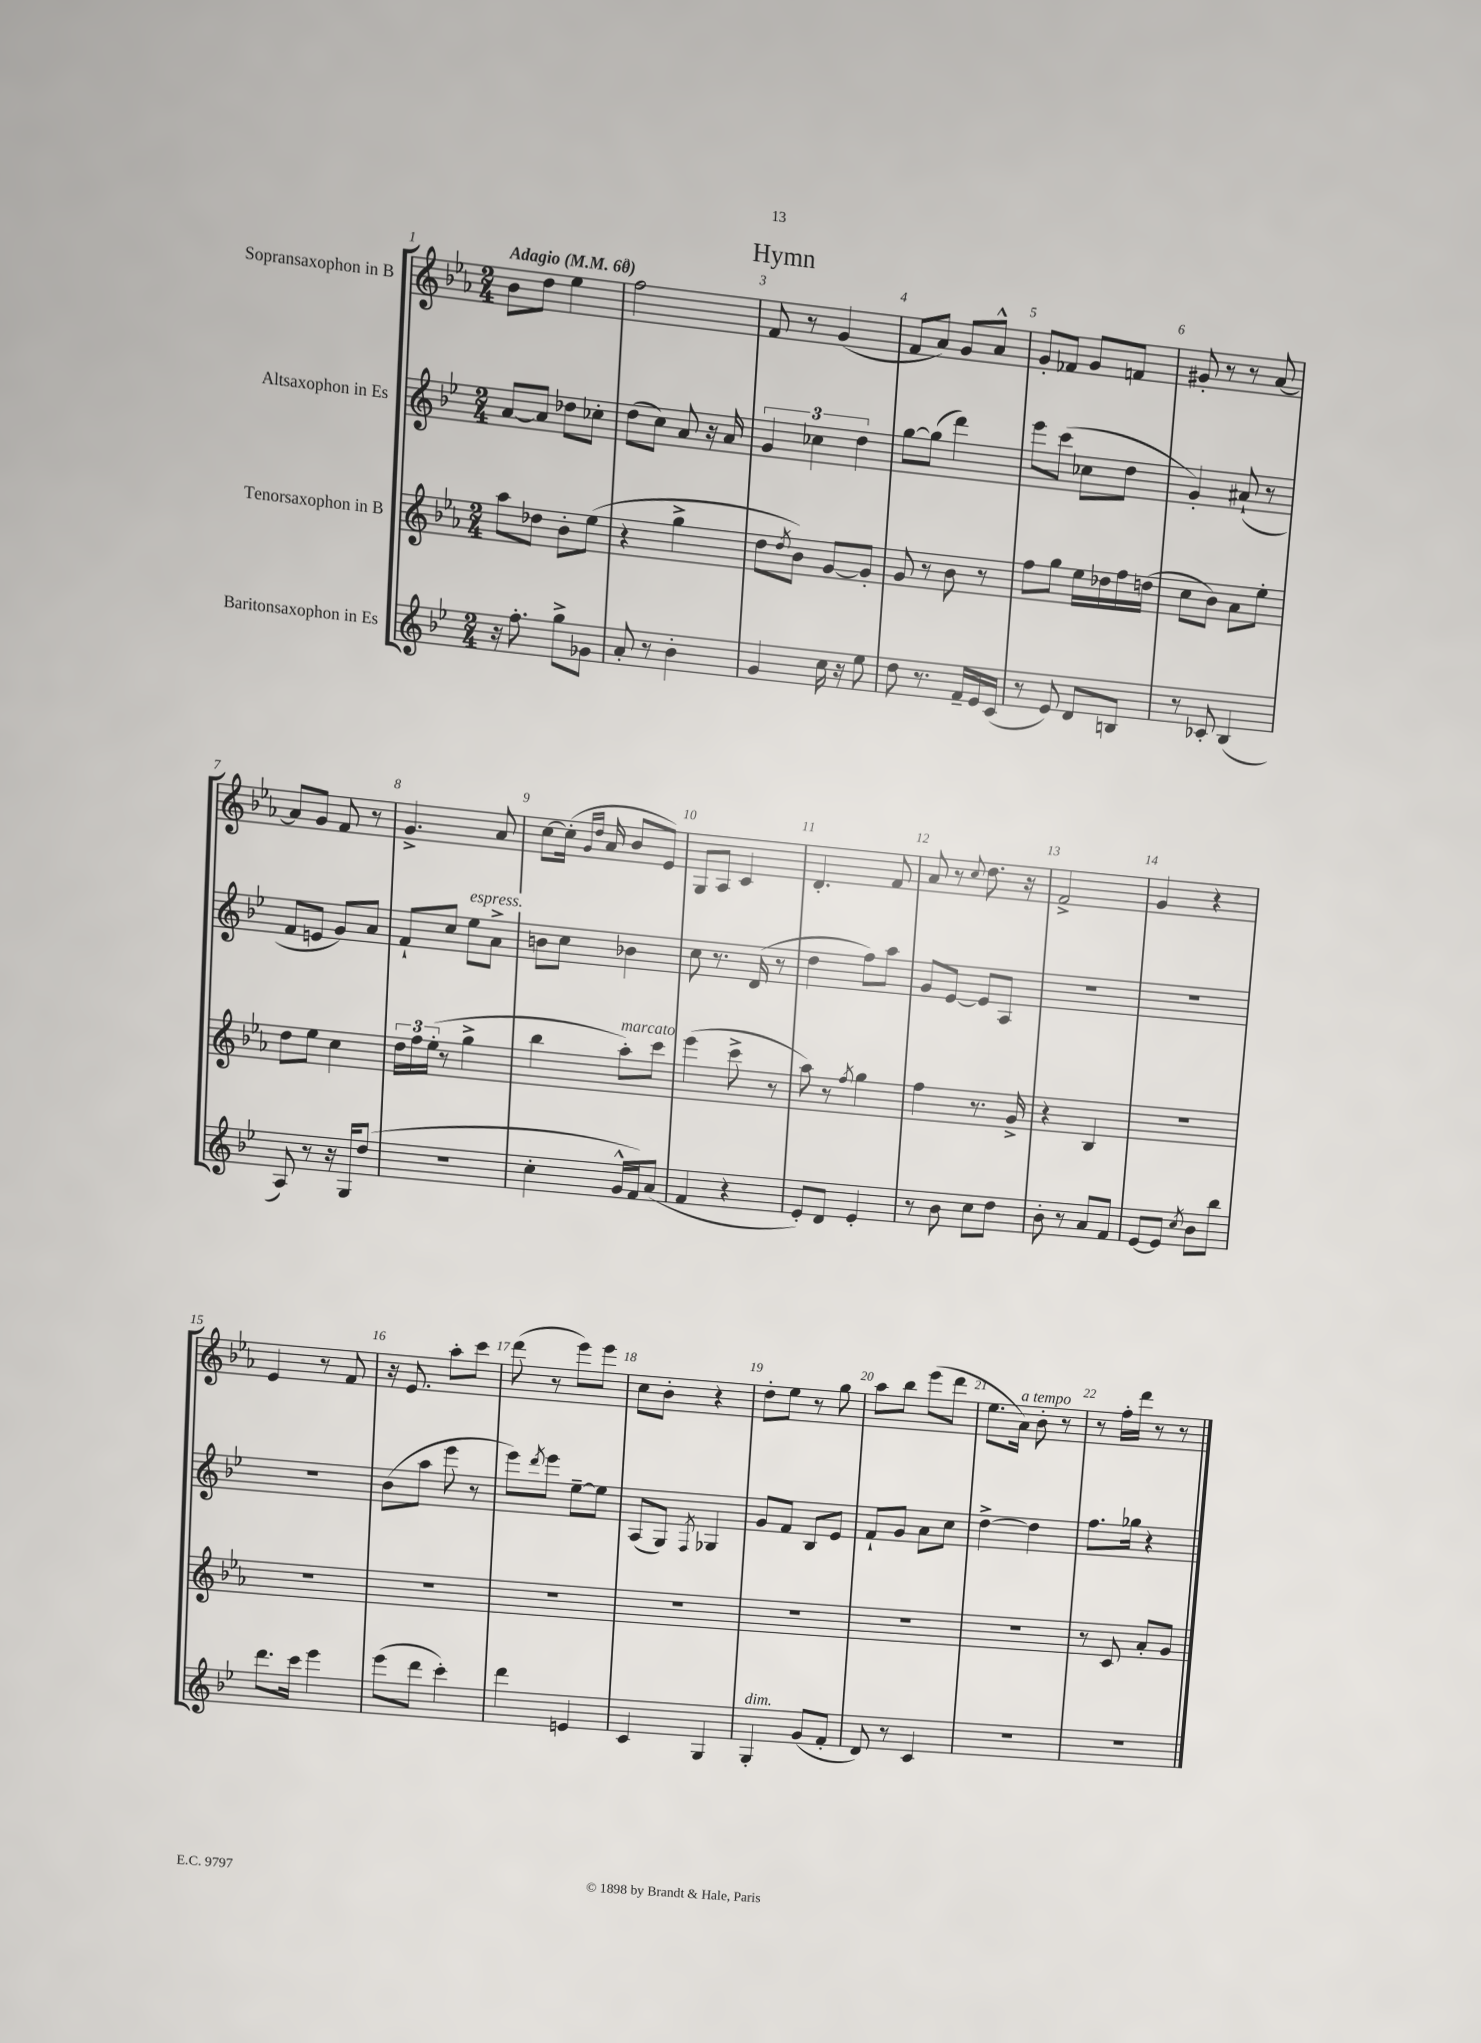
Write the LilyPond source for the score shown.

\header { title = "Hymn" }
<<
\new StaffGroup <<
\new Staff = "s0" \with { instrumentName = "Sopransaxophon in B" } {
    \clef treble \key ees \major \numericTimeSignature \time 2/4 \tempo "Adagio" 4 = 60
    bes'8 d''8 ees''4 |
    f''2 |
    f'8 r8 g'4( |
    f'8 aes'8) g'8 aes'8-^ |
    g'8-. fes'8 g'8 f'8 |
    gis'8-. r8 r8 aes'8~ |
    aes'8 g'8 f'8 r8 |
    g'4.-> aes'8 |
    c''8~ c''16-.( \grace { g'16 d''16 } aes'16 bes'8 ees'8) |
    g8 aes8 c'4 |
    d'4.-. f'8 |
    aes'8 r8 \appoggiatura { c''8 } d''8. r16 |
    f'2-> |
    g'4 r4 |
    ees'4 r8 f'8 |
    r16 ees'8. aes''8-. c'''8 |
    d'''8( r8 ees'''8) ees'''8 |
    c''8 bes'8-. r4 |
    d''8-. ees''8 r8 g''8 |
    aes''8 bes''8 ees'''8( d'''8 |
    ees''8. aes'16^\markup { \italic "a tempo" }) bes'8-. r8 |
    r8 f''16-. d'''16 r8 r8 \bar "|." |
}
\new Staff = "s1" \with { instrumentName = "Altsaxophon in Es" } {
    \clef treble \key bes \major \numericTimeSignature \time 2/4
    a'8~ a'8 des''8 ces''8-. |
    d''8( c''8) a'8 r16 a'16 |
    \tuplet 3/2 { g'4 ces''4 d''4 } |
    g''8~ g''8( d'''4) |
    ees'''8 c'''8( ces''8 d''8 |
    g'4-.) ais'8-!( r8 |
    f'8 e'8 g'8) a'8 |
    f'8-! c''8 ees''8^\markup { \italic "espress." } a'8-> |
    b'8 c''8 bes'4 |
    c''8 r8. d'16( r8 |
    d''4 f''8) a''8 |
    g'8 ees'8~ ees'8 a8 |
    R2 |
    R2 |
    R2 |
    bes'8( a''8 ees'''8 r8 |
    ees'''8) \acciaccatura { d'''8 } ees'''8 ees''8~-- ees''8 |
    a8( g8) \acciaccatura { f8 } ges4 |
    g'8 f'8 bes8 ees'8 |
    f'8-! g'8 a'8 c''8 |
    d''4~-> d''4 |
    f''8. ges''16 r4 \bar "|." |
}
\new Staff = "s2" \with { instrumentName = "Tenorsaxophon in B" } {
    \clef treble \key ees \major \numericTimeSignature \time 2/4
    aes''8 des''8 bes'8-. ees''8( |
    r4 g''4-> |
    d''8 \acciaccatura { d''8 } bes'8) g'8~ g'8-. |
    g'8 r8 bes'8 r8 |
    f''8 g''8 ees''16 des''16 f''16 d''16( |
    c''8 bes'8) aes'8 ees''8-. |
    d''8 ees''8 c''4 |
    \tuplet 3/2 { d''16 f''16 ees''16-.( } r8 g''4-> |
    bes''4 aes''8-.^\markup { \italic "marcato" }) c'''8 |
    ees'''4( c'''8-> r8 |
    aes''8) r8 \acciaccatura { f''8 } g''4 |
    f''4 r8. g'16-> |
    r4 bes4 |
    R2 |
    R2 |
    R2 |
    R2 |
    R2 |
    R2 |
    R2 |
    R2 |
    r8 c'8 aes'8-. g'8 \bar "|." |
}
\new Staff = "s3" \with { instrumentName = "Baritonsaxophon in Es" } {
    \clef treble \key bes \major \numericTimeSignature \time 2/4
    r16 f''8.-. g''8-> ges'8 |
    a'8-. r8 bes'4-. |
    g'4 c''16 r16 ees''8 |
    d''8 r8. f'16-- ees'16 c'16( |
    r8 ees'8) d'8 b8 |
    r8 ces'8-. bes4( |
    a8) r8 r16 g16 d''8( |
    R2 |
    c''4-. g'16-^ f'16) a'8( |
    f'4 r4 |
    ees'8-.) d'8 ees'4-. |
    r8 bes'8 c''8 d''8 |
    bes'8-. r8 a'8 f'8 |
    ees'8~ ees'8 \acciaccatura { c''8 } bes'8 bes''8 |
    d'''8. c'''16 ees'''4 |
    ees'''8( d'''8 c'''4-.) |
    d'''4 e'4 |
    c'4 g4 |
    g4-.^\markup { \italic "dim." } g'8( f'8-. |
    d'8) r8 c'4 |
    R2 |
    r2 \bar "|." |
}
>>
>>
\layout { \context { \Score \override BarNumber.break-visibility = ##(#f #t #t) barNumberVisibility = #all-bar-numbers-visible } }
